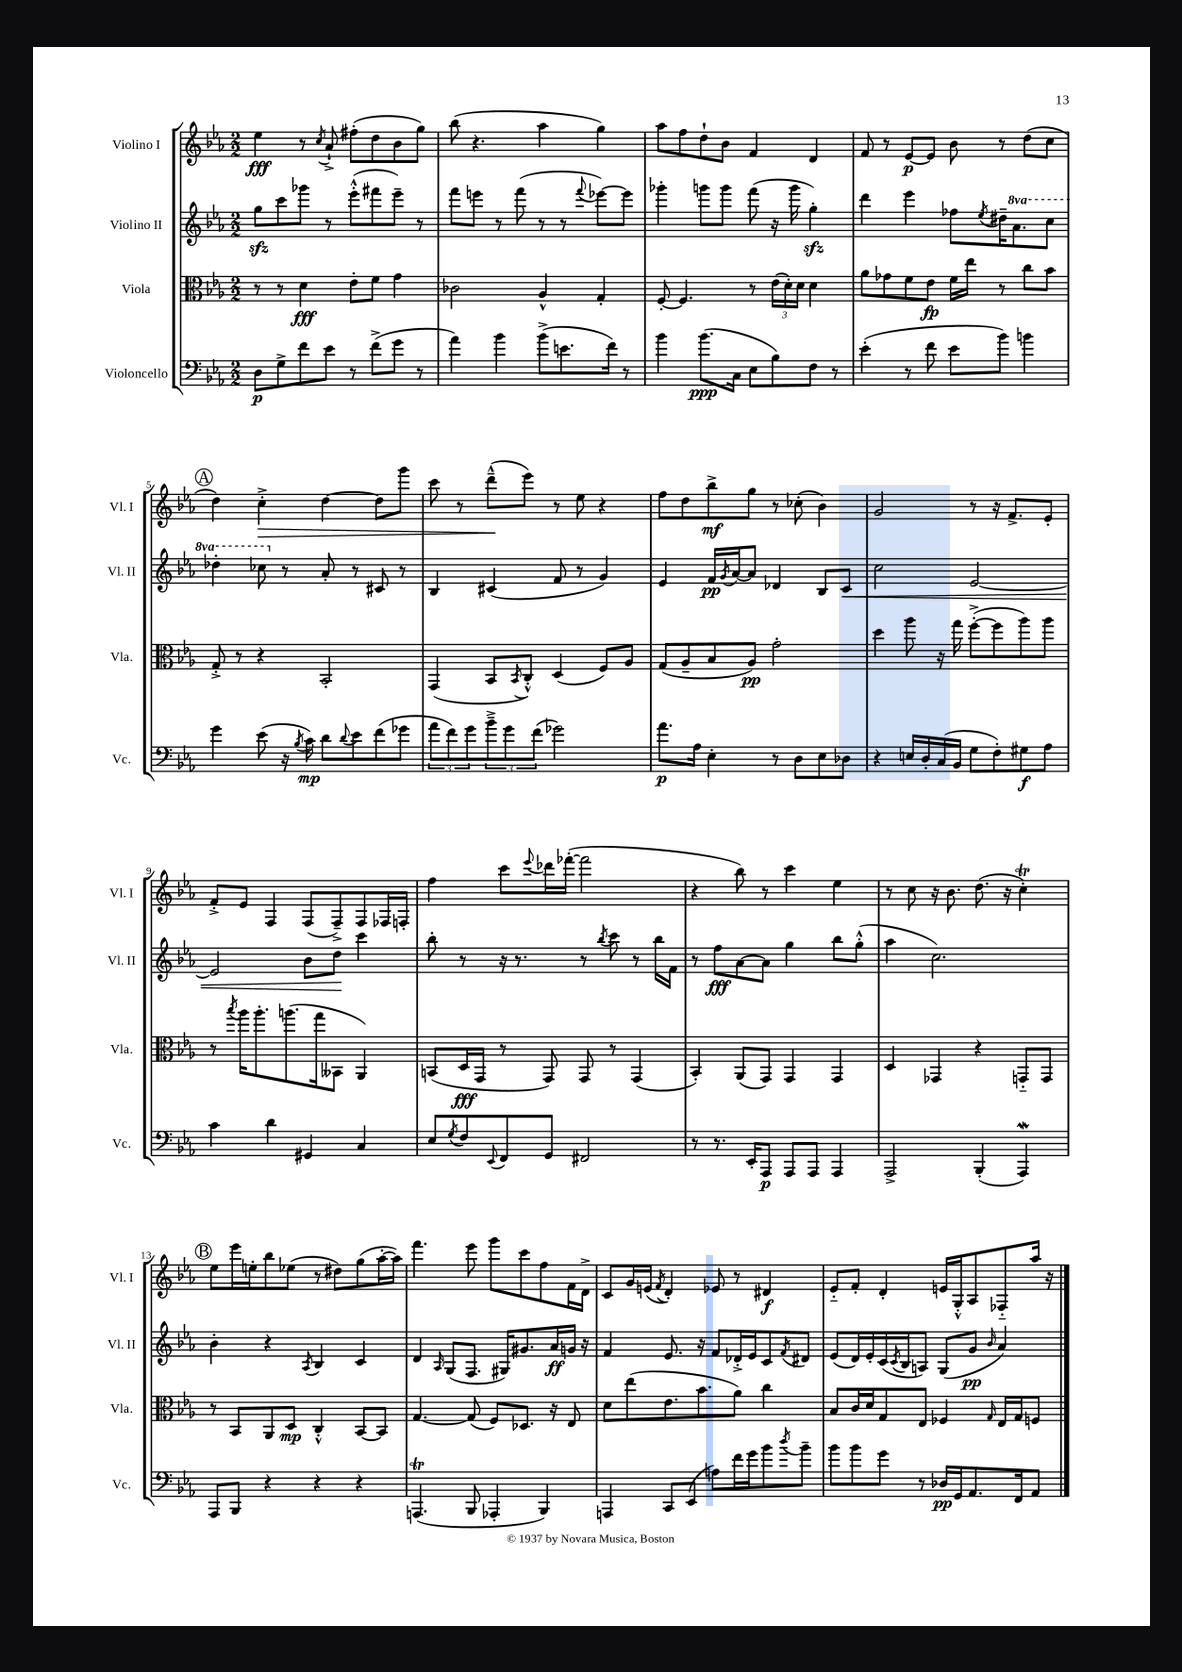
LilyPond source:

<<
\new StaffGroup <<
\new Staff = "s0" \with { instrumentName = "Violino I" shortInstrumentName = "Vl. I" } {
    \clef treble \key ees \major \numericTimeSignature \time 2/2
    ees''4\fff r8 \acciaccatura { c''8 } aes'8-!-> fis''8-.( d''8 bes'8 g''8) |
    bes''8( r4. aes''4 g''4) |
    aes''8 f''8 d''8-! bes'8 f'4 d'4 |
    f'8 r8 ees'8~\p ees'8 bes'8 r8 d''8( c''8 |
    \mark \markup { \circle "A" } d''4) c''4-.->\> d''4~ d''8 g'''8 |
    c'''8 r8 d'''8---^\!( ees'''8) r8 ees''8 r4 |
    f''8 d''8 bes''8->\mf g''8 r8 ces''8-.( bes'4) |
    g'2 r8 r16 f'8.-> ees'8-. |
    f'8-.-> ees'8 f4 f8( f8--->) f8 fes16 f16-. |
    f''4 c'''8 \appoggiatura { ees'''8 } des'''16 fes'''16~-.( fes'''2 |
    r4 bes''8) r8 c'''4 ees''4 |
    r8 c''8 r16 bes'8. d''8.( r16 c''4-.\trill) |
    \mark \markup { \circle "B" } ees''8 ees'''16 e''16-. bes''8 ees''8( r8 dis''8) g''8( aes''16~-. aes''16) |
    f'''4. ees'''8 g'''8 c'''8 f''8 f'16 d'16-> |
    c'8 g'16 e'16( \acciaccatura { f'8 } d'4-.) ees'8 r8 dis'4\f |
    ees'8-_ f'8-. d'4-. e'16 g16-.-^ aes8 fes8-_ aes''16 r16 \bar "|." |
}
\new Staff = "s1" \with { instrumentName = "Violino II" shortInstrumentName = "Vl. II" } {
    \clef treble \key ees \major \numericTimeSignature \time 2/2 \set Staff.ottavationMarkups = #ottavation-simple-ordinals
    g''8\sfz c'''8 ges'''8 r8 ees'''8-.-^( fis'''8 ees'''8--) r8 |
    f'''8 e'''8 r8 f'''8( r8 r8 \appoggiatura { f'''8 } ees'''8~) ees'''8 |
    ges'''4-. g'''8 g'''8 f'''8( r16 g'''16 g''4-.\sfz) |
    d'''4 ees'''4 fes''8 \acciaccatura { ees''8 } dis''16-- \ottava #1 aes''8. c'''8 |
    \mark \markup { \circle "A" } des'''4-. ces'''8 \ottava #0 r8 aes'8-. r8 cis'8 r8 |
    bes4 cis'4( f'8 r8 g'4) |
    ees'4 f'16\pp \acciaccatura { g'8 } aes'16~ aes'8 des'4 bes8 c'8\< |
    c''2 ees'2~ |
    ees'2 bes'8 d''8\! c'''4 |
    bes''8-. r8 r16 r8. r8 \acciaccatura { bes''8 } c'''8 r8 bes''16 f'16 |
    r8 f''8\fff aes'8~ aes'8 g''4 bes''8 g''8-.-^( |
    aes''4 c''2.) |
    \mark \markup { \circle "B" } bes'4-. r4 \acciaccatura { aes8 } bes4 c'4 |
    d'4 \grace { aes16 } g8( f8. gis16) gis'8. aes'16\ff g'16 r16 |
    f'4 ees'8. r16 f'8 des'16-.-> ees'16 c'8 \acciaccatura { f'8 } dis'8 |
    ees'8( d'16) ees'16-. c'16( \acciaccatura { c'8 } bes16 a8) g8( g'8\pp \grace { bes'16 } aes'4) \bar "|." |
}
\new Staff = "s2" \with { instrumentName = "Viola" shortInstrumentName = "Vla." } {
    \clef alto \key ees \major \numericTimeSignature \time 2/2
    r8 r8 d'4\fff ees'8-. f'8 g'4 |
    ces'2 aes4-^ g4-. |
    f8~-. f4. r8 \tuplet 3/2 { ees'16( d'16-.) d'16 } d'4 |
    aes'8 ges'8 f'8 ees'8\fp f'16 ees''16 r8 c''8 bes'8 |
    \mark \markup { \circle "A" } g8-.-> r8 r4 bes,2-. |
    g,4( bes,8 \acciaccatura { bes,8 } c8-.-^) d4( f8) aes8 |
    g8( aes8-- bes8 aes8\pp) g'2-. |
    d''4 aes''8 r16 g''16 f''8~-.->( f''8 aes''8) aes''8 |
    r8 \acciaccatura { bes''8 } aes''16 aes''8.-. a''8.( g''16 beses,8 aes,4) |
    b,8( d16\fff g,16 r8 g,8) g,8 r8 g,4( |
    bes,4-.) aes,8( g,8) g,4 g,4 |
    d4 ges,4 r4 g,8-_ g,8 |
    \mark \markup { \circle "B" } r8 bes,8 aes,8 d8\mp c4-.-^ bes,8~ bes,8 |
    g4.~ g8( f8) des8. r16 ees8 |
    d'8 ees''8( ees'8. bes'8. aes'8) c''4 |
    bes8 c'16 d'16 g8 ees8 fes4 \grace { g16 } ees16 g16 f8 \bar "|." |
}
\new Staff = "s3" \with { instrumentName = "Violoncello" shortInstrumentName = "Vc." } {
    \clef bass \key ees \major \numericTimeSignature \time 2/2
    d8\p g8-> f'8 ees'8 r8 f'8->( g'8 r8 |
    aes'4) bes'4 bes'8->( e'8. f'16) r8 |
    bes'4 bes'8.\ppp( c16 ees8 bes8) f8 r8 |
    ees'4-.( r8 f'8 ees'8 bes'8) b'4 |
    \mark \markup { \circle "A" } g'4 ees'8( r16 \acciaccatura { bes8 } c'16\mp) d'8 \appoggiatura { d'8 } ees'8 f'8( ges'8 |
    \tuplet 3/2 { aes'8 f'8) g'8 } \tuplet 3/2 { bes'8---> g'8 f'8( } ges'2) |
    aes'8.\p aes16 ees4-. r8 d8 ees8 des8 |
    r4 e16 d16-. c16( bes,16 g8 f8-.) gis8\f aes8 |
    c'4 d'4 gis,4 c4 |
    ees8 \acciaccatura { g8 } f8 \appoggiatura { ees,8 } f,8 g,8 fis,2 |
    r8 r8. ees,16-. aes,,8\p aes,,8 aes,,8 aes,,4 |
    aes,,2-> bes,,4-.( aes,,4\mordent) |
    \mark \markup { \circle "B" } aes,,8 bes,,8 r4 r4 r4 |
    a,,4.\trill( bes,,8 aes,,4-. bes,,4) |
    a,,4 c,8 ees,8( a8) f'16 g'16 bes'8 \acciaccatura { d''8 } bes'8-- |
    bes'8 bes'8 g'8 r8 des16\pp g,16 aes,8. f,16 aes,8 \bar "|." |
}
>>
>>
